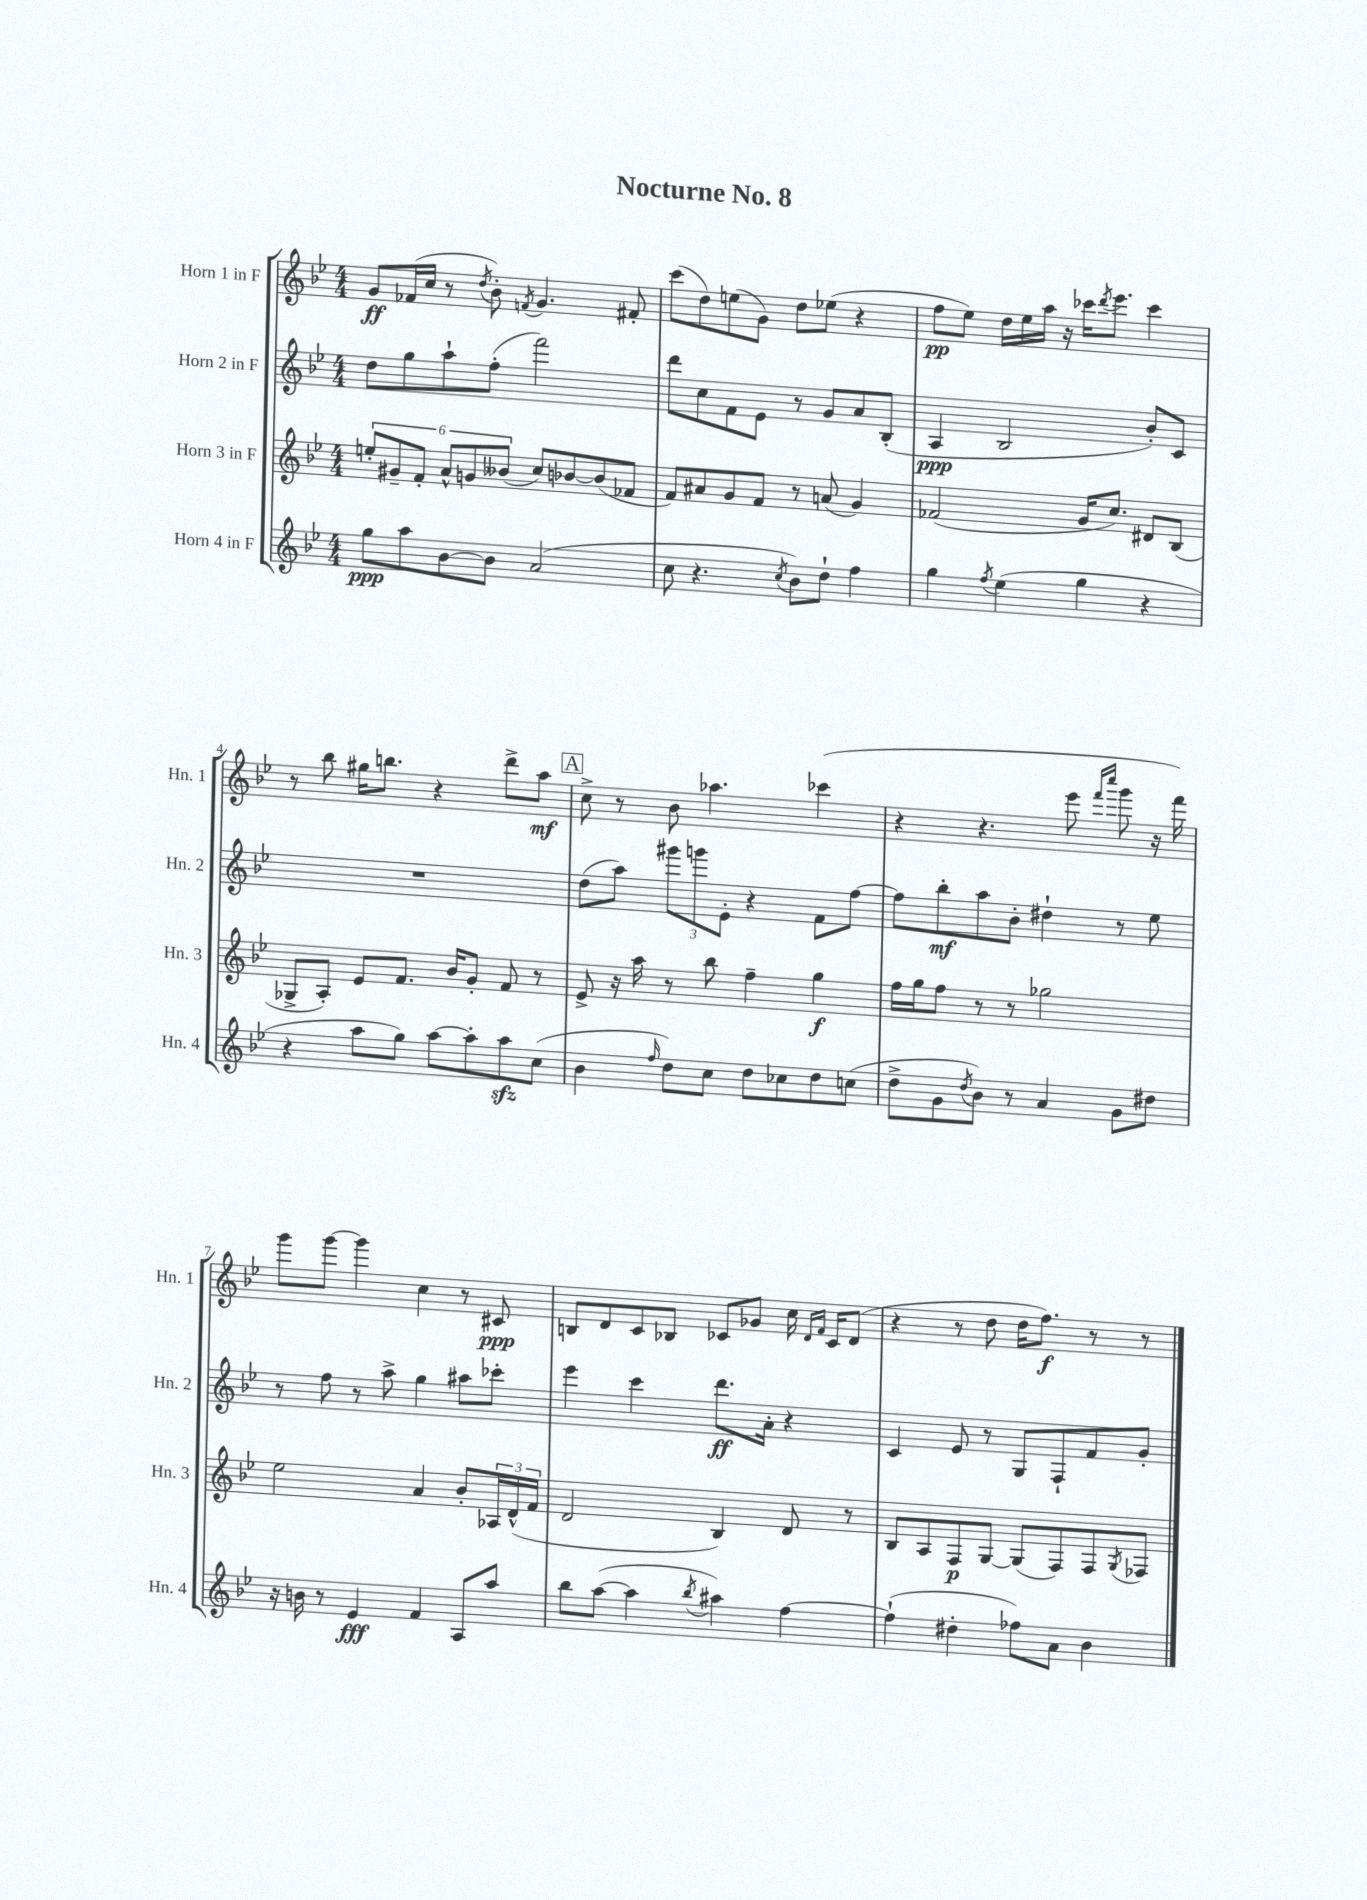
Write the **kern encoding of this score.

**kern	**dynam	**kern	**dynam	**kern	**dynam	**kern	**dynam
*part4	*part4	*part3	*part3	*part2	*part2	*part1	*part1
*staff4	*staff4	*staff3	*staff3	*staff2	*staff2	*staff1	*staff1
*I"Horn 4 in F	*	*I"Horn 3 in F	*	*I"Horn 2 in F	*	*I"Horn 1 in F	*
*I'Hn. 4	*	*I'Hn. 3	*	*I'Hn. 2	*	*I'Hn. 1	*
*clefG2	*	*clefG2	*	*clefG2	*	*clefG2	*
*k[b-e-]	*	*k[b-e-]	*	*k[b-e-]	*	*k[b-e-]	*
*M4/4	*	*M4/4	*	*M4/4	*	*M4/4	*
=1	=1	=1	=1	=1	=1	=1	=1
8gg\L	ppp	12een'/L	.	8dd\L	.	8g/L	ff
.	.	12g#X~/	.	.	.	.	.
8aa\	.	.	.	8gg\	.	(16f-X/L	.
.	.	12f'/J	.	.	.	.	.
.	.	.	.	.	.	16cc/JJ	.
[8b-\	.	12a^^/L	.	8aa`\	.	8r	.
.	.	12gn/	.	.	.	.	.
.	.	.	.	.	.	8qdd/	.
8b-\J]	.	.	.	(8ff'\J	.	8b-'\)	.
.	.	(12b--X/J	.	.	.	.	.
.	.	.	.	.	.	8qfn/	.
(2a/	.	8cc/L)	.	2fff\)	.	4.g/	.
.	.	[8b-X/	.	.	.	.	.
.	.	(8b-/]	.	.	.	.	.
.	.	8f-X/J	.	.	.	8f#X'/	.
=2	=2	=2	=2	=2	=2	=2	=2
8cc\	.	8f/L)	.	8ddd\L	.	(8ccc\L	.
4.r	.	8a#X/	.	8cc\	.	8dd\)	.
.	.	8g/	.	8f\	.	(8een\	.
.	.	8f/J	.	8e-\J	.	8g\J)	.
8qcc/	.	.	.	.	.	.	.
8b-\L)	.	8r	.	8r	.	8dd\L	.
8dd`\J	.	(8an/	.	8g/L	.	(8ee-X\J	.
4ff\	.	4g/)	.	8a/	.	4r	.
.	.	.	.	(8B-'/J	.	.	.
=3	=3	=3	=3	=3	=3	=3	=3
4gg\	.	(2f-X/	.	4A/	ppp	8ff\L	pp
.	.	.	.	.	.	8ee-\J)	.
8qff/	.	.	.	.	.	.	.
(4ee-\	.	.	.	2B-/	.	16dd\LL	.
.	.	.	.	.	.	16ee-\	.
.	.	.	.	.	.	16aa\JJ	.
.	.	.	.	.	.	16r	.
4gg\	.	16g/KL	.	.	.	16ccc-X\KL	.
.	.	.	.	.	.	8qddd/	.
.	.	8.cc/J)	.	.	.	8.eee-\J	.
4r	.	8d#X/L	.	8b-'/L)	.	4ccc-\	.
.	.	(8B-/J	.	8c/J	.	.	.
!!LO:LB:g=z
=4	=4	=4	=4	=4	=4	=4	=4
4r	.	8G-X^/L	.	1r	.	8r	.
.	.	8A'/J)	.	.	.	8bb-\	.
8aa\L	.	8e-/L	.	.	.	16gg#X\KL	.
.	.	.	.	.	.	8.bbn\J	.
8gg\J)	.	8.f/J	.	.	.	.	.
[8aa\L	.	.	.	.	.	4r	.
.	.	16b-/KL	.	.	.	.	.
8aa'\]	.	8g'/J	.	.	.	.	.
8aazz\	.	8f/	.	.	.	8ddd^\L	.
(8cc\J	.	8r	.	.	.	8aa\J	mf
!!LO:REH:place=s1:t=A
=5	=5	=5	=5	=5	=5	=5	=5
4b-\	.	8e-^/	.	(8dd\L	.	8cc^\	.
.	.	16r	.	8aa\J)	.	8r	.
.	.	16aa\	.	.	.	.	.
16qqff/	.	.	.	.	.	.	.
8dd\L)	.	8r	.	12ggg#X\L	.	8b-\	.
.	.	.	.	12gggn\	.	.	.
8cc\J	.	8bb-\	.	.	.	4.aa-X\	.
.	.	.	.	12e-'\J	.	.	.
8dd\L	.	4ff~\	.	4r	.	.	.
8cc-X\	.	.	.	.	.	.	.
8dd\	.	4gg\	f	8f\L	.	(4ccc-X\	.
(8ccn\J	.	.	.	[8ff\J	.	.	.
=6	=6	=6	=6	=6	=6	=6	=6
8dd^\L	.	16ff\LL	.	8ff\L]	.	4r	.
.	.	16gg\J	.	.	.	.	.
8g\	.	8ff\J	.	8bb-'\	mf	.	.
8qdd/	.	.	.	.	.	.	.
8b-\J)	.	8r	.	8aa\	.	4.r	.
8r	.	8r	.	8b-'\J	.	.	.
4a/	.	2gg-X\	.	4dd#X`\	.	.	.
.	.	.	.	.	.	8eee-\	.
.	.	.	.	.	.	16qqfff/LL	.
.	.	.	.	.	.	16qqcccc/JJ	.
8g\L	.	.	.	8r	.	8ggg\	.
8dd#X\J	.	.	.	8ee-\	.	16r	.
.	.	.	.	.	.	16fff\)	.
!!LO:LB:g=z
=7	=7	=7	=7	=7	=7	=7	=7
16r	.	2ee-\	.	8r	.	8ggg\L	.
16bn\	.	.	.	.	.	.	.
8r	.	.	.	8ff\	.	[8ggg\J	.
4e-/	fff	.	.	8r	.	4ggg\]	.
.	.	.	.	8aa^\	.	.	.
4f/	.	4a/	.	4gg\	.	4cc\	.
8A/L	.	8b-'/L	.	8aa#X\L	.	8r	.
8aa/J	.	24A-X/L	.	8ccc-X'\J	.	8c#X/	ppp
.	.	(24d^^/	.	.	.	.	.
.	.	24f/JJ	.	.	.	.	.
=8	=8	=8	=8	=8	=8	=8	=8
8bb-\L	.	2d/	.	4eee-\	.	8Bn/L	.
([8aa\J	.	.	.	.	.	8d/	.
4aa\]	.	.	.	4ccc\	.	8c/	.
.	.	.	.	.	.	8B-X/J	.
8qbb-/	.	.	.	.	.	.	.
4aa#X\)	.	4B-/)	.	8.ddd\L	ff	8c-X/L	.
.	.	.	.	.	.	8g-X/J	.
.	.	.	.	16a'\Jk	.	.	.
[4ff\	.	8d/	.	4r	.	16cc\	.
.	.	.	.	.	.	16qqd/LL	.
.	.	.	.	.	.	16qqf/JJ	.
.	.	.	.	.	.	16c-/KL	.
.	.	8r	.	.	.	(8d/J	.
=9	=9	=9	=9	=9	=9	=9	=9
(4ff`\]	.	8B-/L	.	4c/	.	4r	.
.	.	8A/	.	.	.	.	.
4dd#X'\	.	8F/	p	8e-/	.	8r	.
.	.	[8G/J	.	8r	.	8dd\	.
8ff-X\L)	.	(8G/L]	.	8G/L	.	16dd\KL	.
.	.	.	.	.	.	8.ff\J)	f
8a\J	.	8F/)	.	8F`/	.	.	.
4b-\	.	8F/	.	8f/	.	8r	.
.	.	8qG/	.	.	.	.	.
.	.	8F-X/J	.	8g'/J	.	8r	.
==	==	==	==	==	==	==	==
*-	*-	*-	*-	*-	*-	*-	*-
